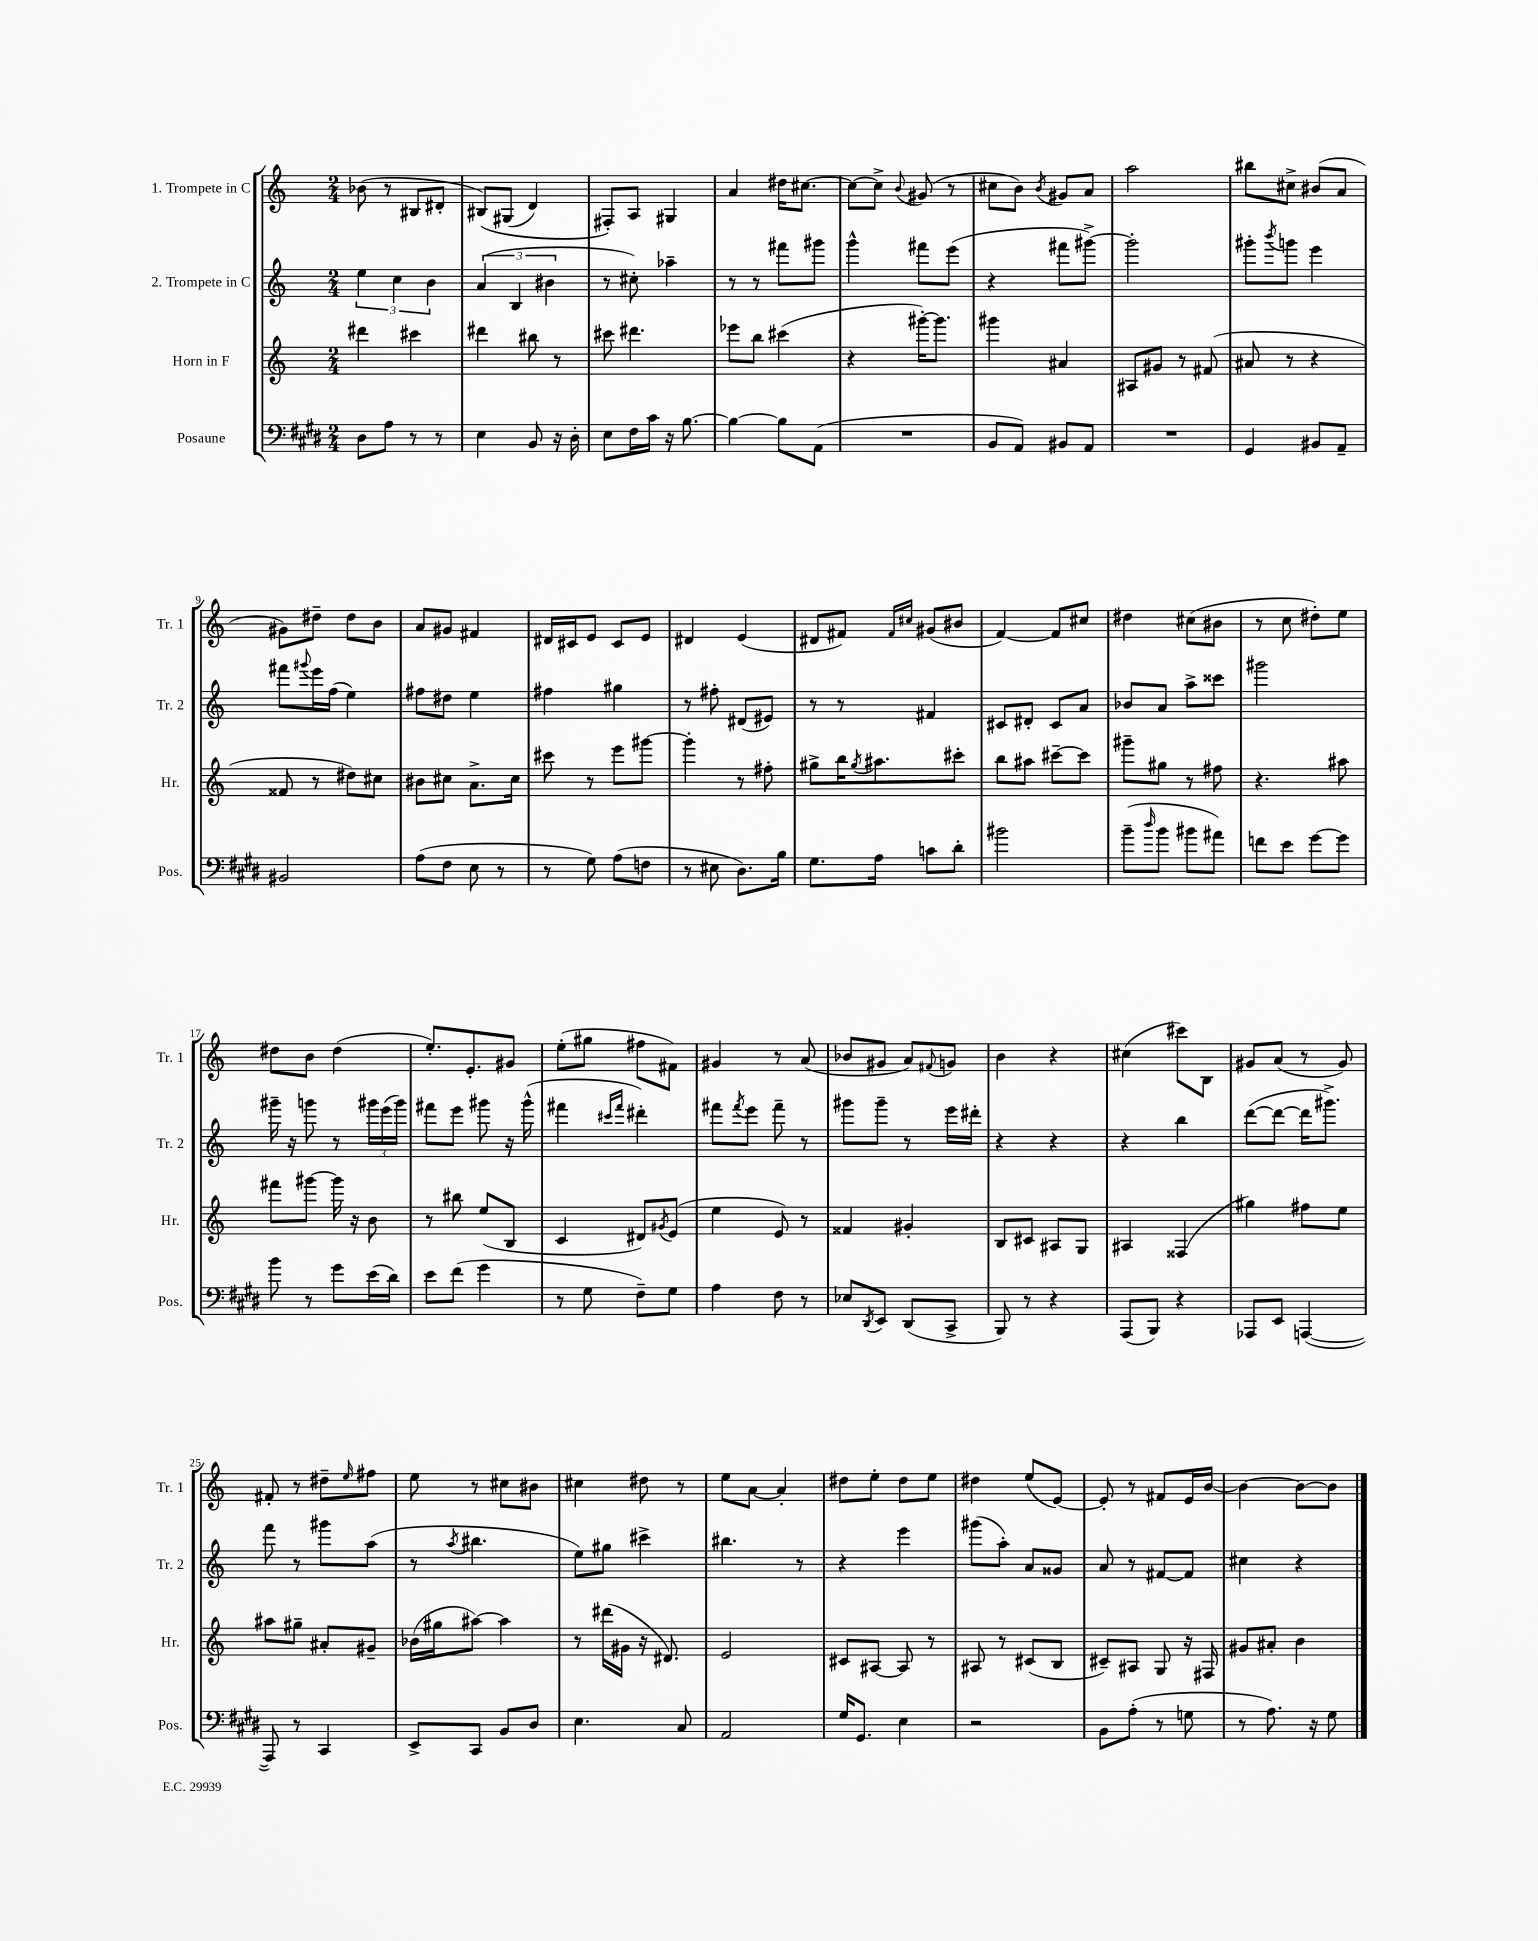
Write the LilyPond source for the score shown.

<<
\new StaffGroup <<
\new Staff = "s0" \with { instrumentName = "1. Trompete in C" shortInstrumentName = "Tr. 1" } {
    \clef treble \key c \major \numericTimeSignature \time 2/4
    bes'8( r8 bis8 dis'8-. |
    bis8)\( gis8( d'4) |
    fis8-.\) a8 gis4 |
    a'4 dis''16 cis''8.~ |
    cis''8~ cis''8-> \appoggiatura { b'8 } gis'8( r8 |
    cis''8 b'8) \acciaccatura { b'8 } gis'8 a'8 |
    a''2 |
    bis''8 cis''8-> bis'8( a'8 |
    gis'8) dis''8-- dis''8 b'8 |
    a'8 gis'8 fis'4 |
    dis'16 cis'16 e'8 cis'8 e'8 |
    dis'4 e'4( |
    dis'8 fis'8) \grace { fis'16 cis''16 } gis'8( bis'8 |
    f'4~) f'8 cis''8 |
    dis''4 cis''8( bis'8 |
    r8 c''8 dis''8-.) e''8 |
    dis''8 b'8 dis''4( |
    e''8.-.) e'8.-. gis'8 |
    e''8-.( gis''8 fis''8 fis'8) |
    gis'4 r8 a'8( |
    bes'8 gis'8 a'8) \appoggiatura { fis'8 } g'8 |
    b'4 r4 |
    cis''4( cis'''8) b8 |
    gis'8 a'8( r8 gis'8) |
    fis'8-. r8 dis''8-- \grace { e''16 } fis''8 |
    e''8 r8 cis''8 bis'8 |
    cis''4 dis''8 r8 |
    e''8 a'8~ a'4-. |
    dis''8 e''8-. dis''8 e''8 |
    dis''4 e''8( e'8~) |
    e'8-. r8 fis'8 e'16 b'16~ |
    b'4~ b'8~ b'8 \bar "|." |
}
\new Staff = "s1" \with { instrumentName = "2. Trompete in C" shortInstrumentName = "Tr. 2" } {
    \clef treble \key c \major \numericTimeSignature \time 2/4
    \tuplet 3/2 { e''4 c''4 b'4 } |
    \tuplet 3/2 { a'4( b4 bis'4 } |
    r8 cis''8-.) aes''4-- |
    r8 r8 fis'''8 gis'''8 |
    g'''4-^ fis'''8 e'''8( |
    r4 fis'''8 gis'''8~->) |
    gis'''2-. |
    gis'''8-. \acciaccatura { b'''8 } g'''8 e'''4 |
    fis'''8 \appoggiatura { gis'''8 } e'''16 f''16( e''4) |
    fis''8 dis''8 e''4 |
    fis''4 gis''4 |
    r8 fis''8-. dis'8( eis'8) |
    r8 r8 fis'4 |
    cis'8 dis'8-. cis'8 a'8 |
    bes'8 a'8 a''8-> cisis'''8 |
    gis'''2 |
    gis'''16-- r16 g'''8 r8 \tuplet 3/2 { gis'''16 e'''16( gis'''16) } |
    fis'''8 e'''8 gis'''8 r16 gis'''16-^( |
    fis'''4 \grace { cis'''16 fis'''16 } dis'''4-.) |
    fis'''8 \acciaccatura { fis'''8 } e'''8 fis'''8-- r8 |
    gis'''8 gis'''8-- r8 e'''16 dis'''16-. |
    r4 r4 |
    r4 b''4 |
    d'''8~( d'''8~ d'''16 gis'''8.->) |
    f'''8 r8 gis'''8 a''8( |
    r8 \acciaccatura { a''8 } bis''4. |
    e''8) gis''8 cis'''4-> |
    bis''4. r8 |
    r4 e'''4 |
    gis'''8( a''8-.) a'8 gisis'8 |
    a'8 r8 fis'8~ fis'8 |
    cis''4 r4 \bar "|." |
}
\new Staff = "s2" \with { instrumentName = "Horn in F" shortInstrumentName = "Hr." } {
    \clef treble \key c \major \numericTimeSignature \time 2/4
    dis'''4 cis'''4 |
    dis'''4 bis''8 r8 |
    cis'''8 dis'''4. |
    ees'''8 b''8 cis'''4( |
    r4 gis'''16~-.) gis'''8. |
    gis'''4 ais'4 |
    ais8 gis'8 r8 fis'8( |
    ais'8 r8 r4 |
    fisis'8 r8 dis''8) cis''8 |
    bis'8 cis''8 a'8.-> cis''16 |
    cis'''8 r8 e'''8 gis'''8~ |
    gis'''4-. r8 fis''8-. |
    gis''8-> b''16 \acciaccatura { gis''8 } ais''8. cis'''8-. |
    b''8 ais''8 cis'''8~-- cis'''8 |
    gis'''8-- gis''8 r8 fis''8 |
    r4. ais''8 |
    fis'''8 gis'''8~ gis'''16 r16 b'8 |
    r8 bis''8 e''8( b8 |
    c'4 dis'8) \acciaccatura { gis'8 } e'8( |
    e''4 e'8) r8 |
    fisis'4 gis'4-. |
    b8 cis'8 ais8 g8 |
    ais4 fisis4( |
    gis''4) fis''8 e''8 |
    ais''8 gis''8-- ais'8-. gis'8-- |
    bes'16( gis''16 ais''8~) ais''4 |
    r8 dis'''16( gis'16 r16 dis'8.) |
    e'2 |
    cis'8 ais8~ ais8 r8 |
    ais8 r8 cis'8( b8 |
    cis'8--) ais8 g8 r16 fis16 |
    gis'8 ais'8-. b'4 \bar "|." |
}
\new Staff = "s3" \with { instrumentName = "Posaune" shortInstrumentName = "Pos." } {
    \clef bass \key e \major \numericTimeSignature \time 2/4
    dis8 a8 r8 r8 |
    e4 b,8 r16 dis16-. |
    e8 fis16 cis'16 r16 b8.~ |
    b4~ b8 a,8( |
    R2 |
    b,8 a,8) bis,8 a,8 |
    R2 |
    gis,4 bis,8 a,8-- |
    bis,2 |
    a8( fis8 e8 r8 |
    r8 gis8) a8( f8 |
    r8 eis8 dis8.) b16 |
    gis8. a16 c'8 dis'8-. |
    bis'2 |
    b'8--( \grace { dis''16 } b'8 bis'8 ais'8) |
    f'8 e'8 gis'8~ gis'8 |
    b'8 r8 gis'8 e'16( dis'16) |
    e'8 fis'8( gis'4 |
    r8 gis8 fis8--) gis8 |
    a4 fis8 r8 |
    ees8 \acciaccatura { dis,8 } e,8 dis,8( cis,8-> |
    b,,8) r8 r4 |
    a,,8( b,,8) r4 |
    aes,,8 e,8 a,,4~( |
    a,,8) r8 cis,4 |
    e,8-> cis,8 b,8 dis8 |
    e4. cis8 |
    a,2 |
    gis16 gis,8. e4 |
    r2 |
    b,8 a8-.( r8 g8 |
    r8 a8.) r16 gis8 \bar "|." |
}
>>
>>
